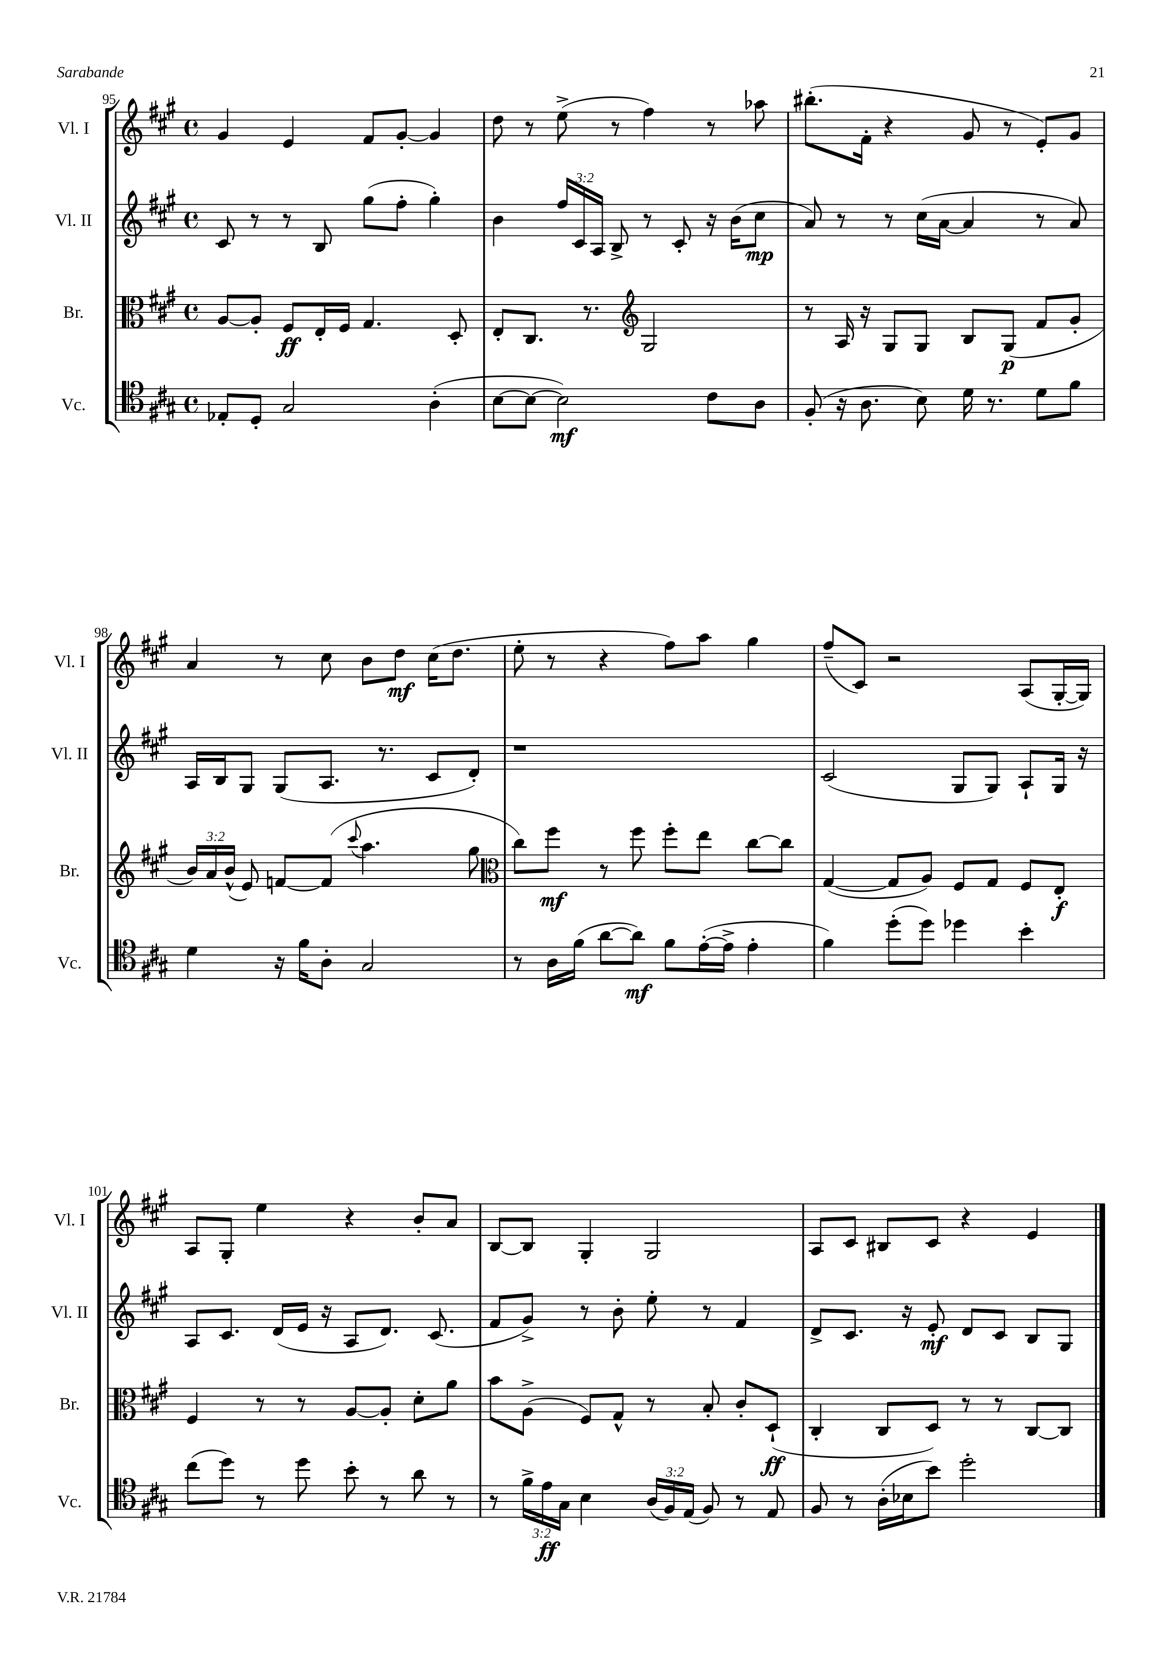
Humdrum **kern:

**kern	**kern	**kern	**kern
*staff4	*staff3	*staff2	*staff1
*clefC4	*clefC3	*clefG2	*clefG2
*k[f#c#g#]	*k[f#c#g#]	*k[f#c#g#]	*k[f#c#g#]
*M4/4	*M4/4	*M4/4	*M4/4
*met(c)	*met(c)	*met(c)	*met(c)
8E-'	[8A	8c#	4g#
8D'	8A']	8r	.
2G#	8F#	8r	4e
.	16E'	8B	.
.	16F#	.	.
.	4.G#	(8gg#	8f#
.	.	8ff#'	[8g#'
(4A'	.	4gg#')	4g#]
.	8D'	.	.
=	=	=	=
[8B	8E'	4b	8dd
8B_	8.C#	.	8r
2B])	.	24ff#	(8ee^
.	.	24c#	.
.	8.r	.	.
.	.	24A	.
.	.	8B^	8r
*	*clefG2	*	*
.	2G#	8r	4ff#)
.	.	8c#'	.
8c#	.	16r	8r
.	.	(16b	.
8A	.	8cc#	8aa-
=	=	=	=
(8F#'	8r	8a)	(8.bb#'
16r	16A	8r	.
8.A	16r	.	16f#'
.	8G#	8r	4r
8B)	8G#	(16cc#	.
.	.	[16a	.
16d	8B	4a]	8g#
8.r	.	.	.
.	(8G#	.	8r
8d	8f#	8r	8e')
8f#	8g#'	8a)	8g#
=	=	=	=
4d	24b)	16A	4a
.	24a	.	.
.	.	16B	.
.	(24b^^	.	.
.	8e)	8G#	.
16r	[8f	(8G#	8r
16f#	.	.	.
8A'	(8f]	8.A	8cc#
.	8qqccc#	.	.
2G#	4.aa	.	8b
.	.	8.r	.
.	.	.	8dd
.	.	8c#	(16cc#
.	.	.	8.dd
.	8gg#	8d')	.
=	=	=	=
*	*clefC3	*	*
8r	8cc#)	1r	8ee'
16A	8ff#	.	8r
(16f#	.	.	.
[8a	8r	.	4r
8a])	8ff#	.	.
8f#	8ff#'	.	8ff#)
([16e'	8ee	.	8aa
16e^]	.	.	.
4e'	[8cc#	.	4gg#
.	8cc#]	.	.
=	=	=	=
4f#)	([4G#	(2c#	(8ff#~
.	.	.	8c#)
(8dd'	8G#]	.	2r
8dd)	8A)	.	.
4dd-	8F#	8G#	.
.	8G#	8G#)	.
4b'	8F#	8A`	(8A
.	8E'	16G#	[16G#'
.	.	16r	16G#])
=	=	=	=
(8cc#	4F#	8A	8A
8dd)	.	8.c#	8G#'
8r	8r	.	4ee
.	.	(16d	.
8dd	8r	16e	.
.	.	16r	.
8b'	[8A	8A	4r
8r	8A']	8.d)	.
8a	8d'	.	8b'
.	.	(8.c#	.
8r	8a	.	8a
=	=	=	=
8r	8b	8f#	[8B
24f#^	(8A^	8g#^)	8B]
24e	.	.	.
24G#	.	.	.
4B	8F#)	8r	4G#'
.	8G#^^	8b'	.
(24A	8r	8ee'	2G#
24F#)	.	.	.
(24E	.	.	.
8F#)	8B'	8r	.
8r	8c#'	4f#	.
8E	(8D`	.	.
=	=	=	=
8F#	4C#'	8d^	8A
8r	.	8.c#	8c#
(16A'	8C#	.	8B#
16B-	.	16r	.
8b)	8D)	8e'	8c#
2dd'	8r	8d	4r
.	8r	8c#	.
.	[8C#	8B	4e
.	8C#]	8G#	.
==	==	==	==
*-	*-	*-	*-
